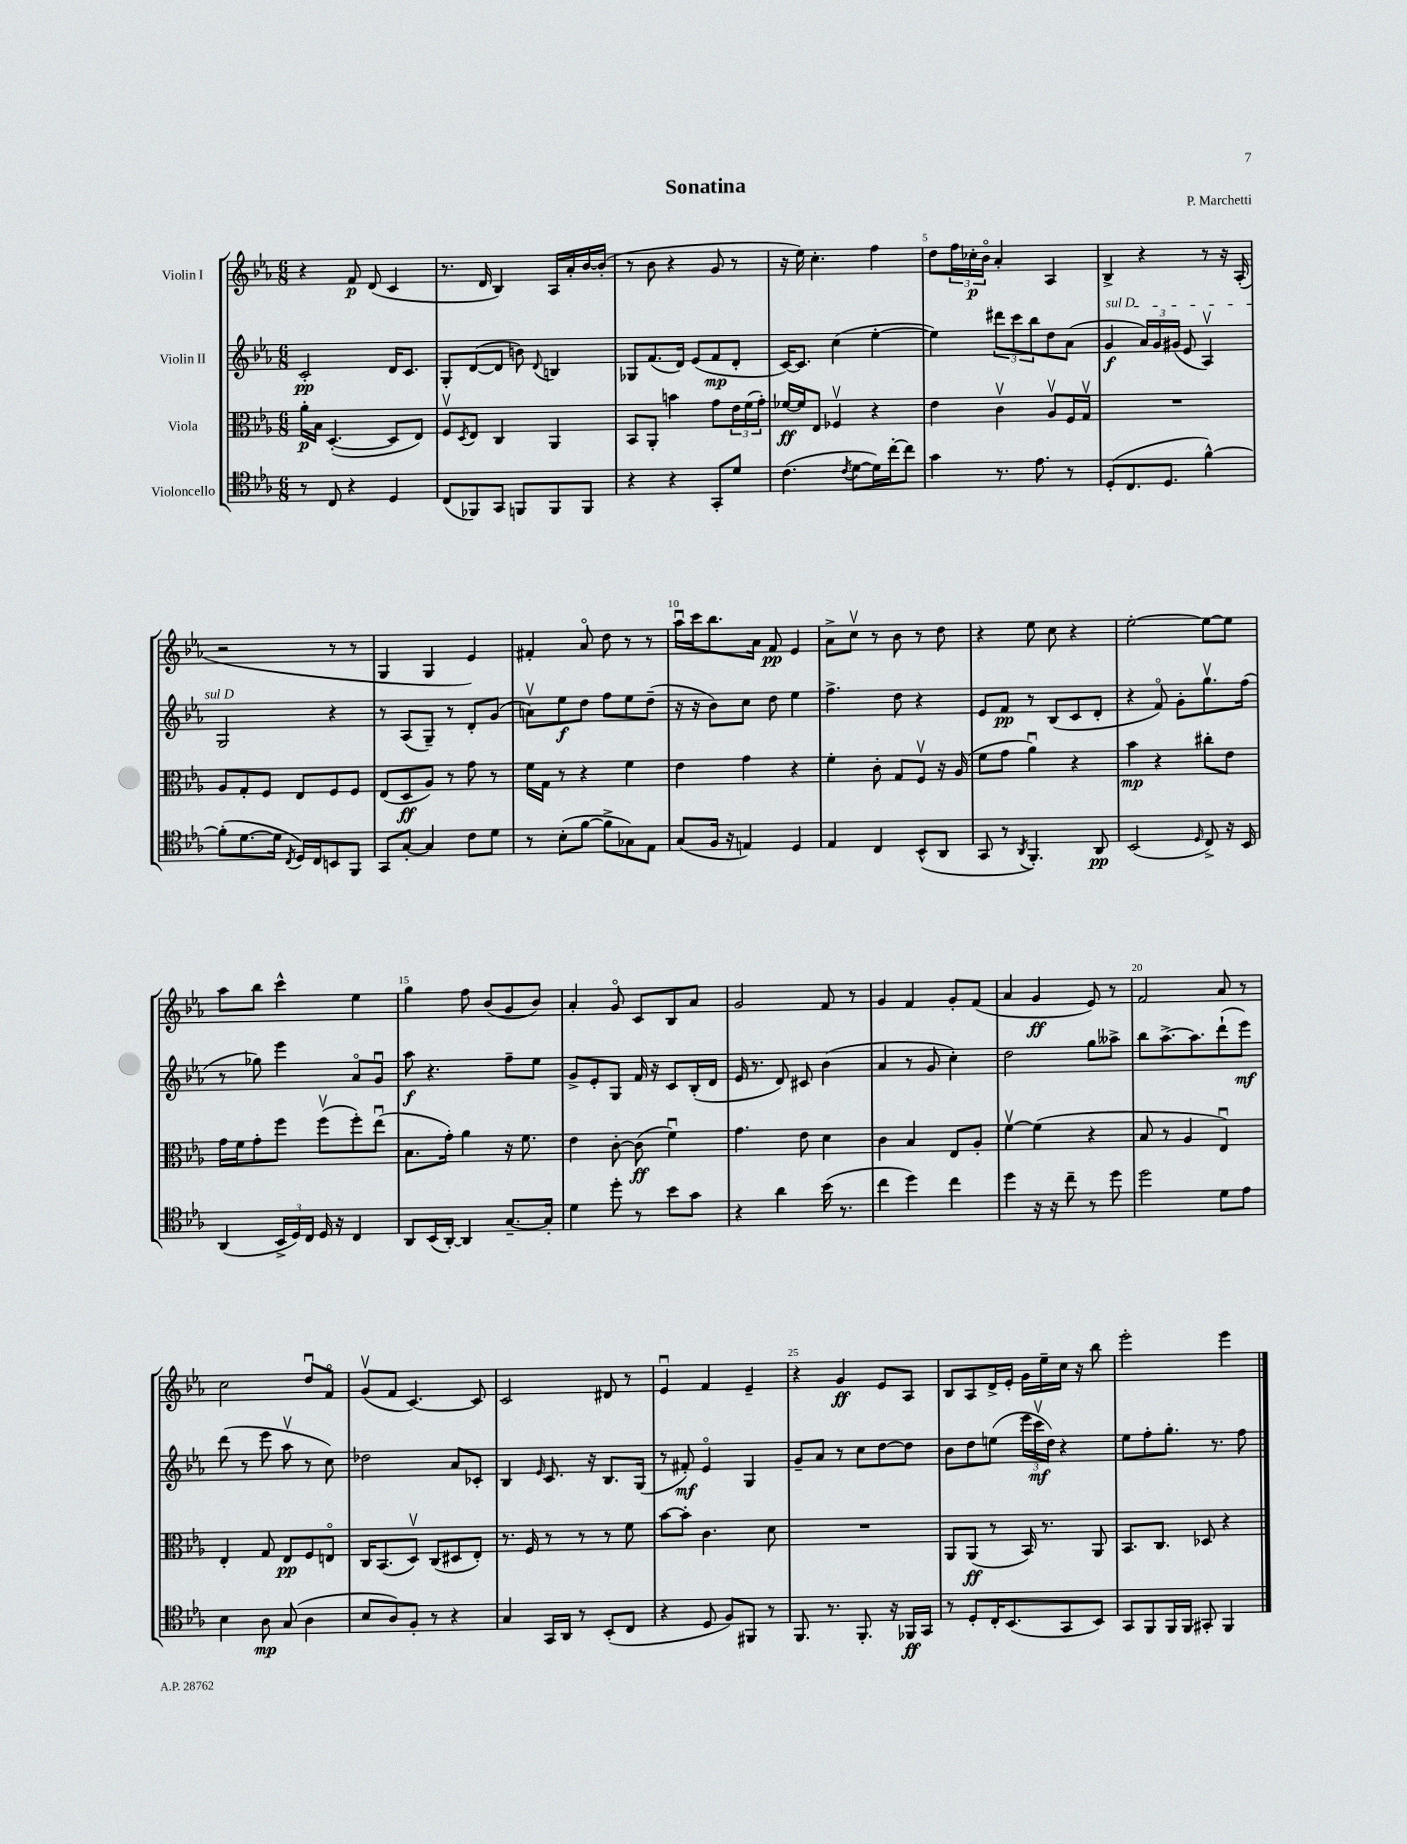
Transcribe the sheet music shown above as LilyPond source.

\header { title = "Sonatina" composer = "P. Marchetti" }
<<
\new StaffGroup <<
\new Staff = "s0" \with { instrumentName = "Violin I" } {
    \clef treble \key ees \major \numericTimeSignature \time 6/8
    r4 f'8\p d'8( c'4 |
    r8. d'16 bes4) aes16 aes'16-. bes'16~ bes'16-.( |
    r8 bes'8 r4 g'8 r8 |
    r16 ees''16) c''4.-. f''4 |
    d''8 \tuplet 3/2 { f''16 ces''16-.\p bes'16\flageolet } aes'4-. aes4 |
    bes4-> r4 r8 r16 aes16-.( |
    r2 r8 r8 |
    g4 g4 ees'4) |
    fis'4-. aes'8\flageolet d''8 r8 r8 |
    aes''16\downbow c'''16 bes''8. aes'16 f'8\pp ees'4 |
    aes'8-> c''8\upbow r8 bes'8 r8 d''8 |
    r4 ees''8 c''8 r4 |
    ees''2~-. ees''8~ ees''8 |
    aes''8 bes''8 c'''4-^ ees''4 |
    g''4 f''8 bes'8( g'8 bes'8) |
    aes'4-. g'8\flageolet c'8 bes8 aes'8 |
    g'2 f'8 r8 |
    g'4 f'4 g'8-. f'8( |
    aes'4 g'4\ff ees'8) r8 |
    f'2 aes'8 r8 |
    c''2 d''8\downbow f'8\flageolet |
    g'8\upbow( f'8 c'4.~) c'8 |
    c'2 dis'8 r8 |
    ees'4\downbow f'4 ees'4-- |
    r4 g'4\ff ees'8 aes8 |
    bes8 aes8 d'16-> ees'16-. g'16 ees''16-- c''16 r16 bes''8 |
    ees'''2-. ees'''4 \bar "|." |
}
\new Staff = "s1" \with { instrumentName = "Violin II" } {
    \clef treble \key ees \major \numericTimeSignature \time 6/8
    c'2-.\pp d'16 c'8. |
    g8-. d'8~( d'8 b'8) \appoggiatura { d'8 } b4 |
    ges8 f'8.( d'16) ees'8( f'8\mp d'8-. |
    c'16~) c'8. c''4( ees''4~-. |
    ees''4) \tuplet 3/2 { dis'''8 c'''8 bes''8 } d''8 aes'8( |
    \once \override TextSpanner.bound-details.left.text = \markup { \italic "sul D" } g'4\f\startTextSpan \tuplet 3/2 { aes'16) g'16 gis'16( } ees'8 aes4\upbow) |
    g2\stopTextSpan r4 |
    r8 aes8( g8--) r8 d'8-. g'8( |
    a'8\upbow) ees''8\f d''8 f''8 ees''8 d''8--( |
    r16 r16 bes'8) c''8 d''8 ees''4 |
    f''4.-> d''8 r4 |
    ees'8 f'8\pp r8 bes8( c'8 d'8-. |
    r4 f'8\flageolet) g'8-. g''8.\upbow f''16( |
    r8 ges''8) ees'''4 aes'8\flageolet g'8\downbow |
    aes''8\f r4. f''8-- ees''8 |
    g'8-> ees'8-. g8 f'16 r16 c'8 bes16-.( d'16 |
    ees'16 r8. d'8) cis'8 bes'4( |
    aes'4 r8 g'8 c''4-.) |
    d''2 g''8 aeses''8-> |
    bes''8 aes''8.~-> aes''8. d'''8-!( ees'''8\mf) |
    d'''8( r8 ees'''8 aes''8\upbow r8 c''8) |
    des''2 aes'8 ces'8-. |
    bes4 \grace { ees'16 } c'8. r16 bes8. g16( |
    r8 fis'8-.\mf) ees'4\flageolet g4 |
    g'8-- aes'8 r8 c''8 d''8~ d''8 |
    bes'8 d''8 e''8( \tuplet 3/2 { ees'''16 c'''16\upbow\mf d''16) } r4 |
    ees''8 f''8-. g''8.-. r8. f''8 \bar "|." |
}
\new Staff = "s2" \with { instrumentName = "Viola" } {
    \clef alto \key ees \major \numericTimeSignature \time 6/8
    aes'16-.\p bes16 d4.~-.( d8 ees8) |
    f8\upbow \acciaccatura { d8 } ees8 c4 aes,4 |
    bes,8 aes,8-. b'4 g'8 \tuplet 3/2 { ees'16 f'16( g'16-.) } |
    fes'16~\ff fes'16 ees8 fes4\upbow r4 |
    ees'4 c'4\upbow aes8\upbow f16 g16\upbow |
    R2. |
    aes8 g8-. f8 ees8 f8 f8 |
    ees8( d8\ff aes8) r8 g'8 r8 |
    f'16 g16 r8 r4 f'4 |
    ees'4 g'4 r4 |
    f'4-. c'8-. g8 f8\upbow r16 aes16( |
    f'8 g'8 aes'4\downbow) r4 |
    bes'4\mp r4 cis''8-. ees'8 |
    g'16 f'16 g'8-. f''8 f''8\upbow( f''8-.) ees''8\downbow( |
    bes8. g'16-.) aes'4 r16 f'8. |
    ees'4 c'8~-. c'8\ff( f'4\downbow) |
    g'4. ees'8 d'4 |
    c'4 bes4 ees8 aes8-. |
    f'4~\upbow f'4( r4 |
    bes8 r8 aes4 ees4\downbow) |
    ees4-. g8 ees8\pp f8 e8\flageolet |
    c16 bes,8.( d8\upbow) c8( dis8 ees8-.) |
    r8. f16 r8 r8 r8 f'8 |
    bes'8~ bes'8-. c'4. d'8 |
    R2. |
    aes,8 aes,8\ff( r8 bes,16) r8. aes,8 |
    bes,8. c8. des8 r4 \bar "|." |
}
\new Staff = "s3" \with { instrumentName = "Violoncello" } {
    \clef tenor \key ees \major \numericTimeSignature \time 6/8
    r8 c8 r4 d4 |
    c8( fes,8) g,8 f,8 f,8 f,8 |
    r4 r4 g,8-. d'8 |
    c'4.( \acciaccatura { c'8 } d'8~ d'16) c''16~-. c''8 |
    g'4 r8. ees'8. r8 |
    d8-.( c8. d8. f'4~-^) |
    f'8-.( d'8.~ d'16 \acciaccatura { c8 } d16) c16 b,8 f,8 |
    g,8 g8~-. g4 c'8 d'8 |
    r8 bes8-.( f'8~ f'8-> ges8) ees8 |
    g8( f16 r16 e4) d4 |
    ees4 c4 bes,8-^( aes,8 |
    g,8 r8 \acciaccatura { aes,8 } f,4.-.) aes,8\pp |
    bes,2( \grace { d16 } c8->) r16 bes,16 |
    aes,4( \tuplet 3/2 { bes,16-> d16) c16 } d16 r16 c4 |
    aes,8 bes,16( aes,16~-.) aes,4 g8.~-- g16-. |
    d'4 d''8-. r8 bes'8 g'8 |
    r4 aes'4 bes'16( r8. |
    c''4 d''4) c''4 |
    d''4 r16 r16 c''8-- r8 d''8 |
    d''2 d'8 ees'8 |
    bes4 aes8\mp g8( aes4 |
    bes8 aes8) f8-. r8 r4 |
    g4 g,16 aes,16 r8 bes,8-.( c8 |
    r4 d8 f8) fis,8 r8 |
    f,8. r8. f,8.-. r16 fes,16\ff g,16 |
    r8 d8-. c16-. bes,8.( g,8 bes,8) |
    g,8 f,8 f,16 f,16 gis,8-. f,4 \bar "|." |
}
>>
>>
\layout { \context { \Score \override BarNumber.break-visibility = ##(#f #t #t) barNumberVisibility = #(every-nth-bar-number-visible 5) } }
